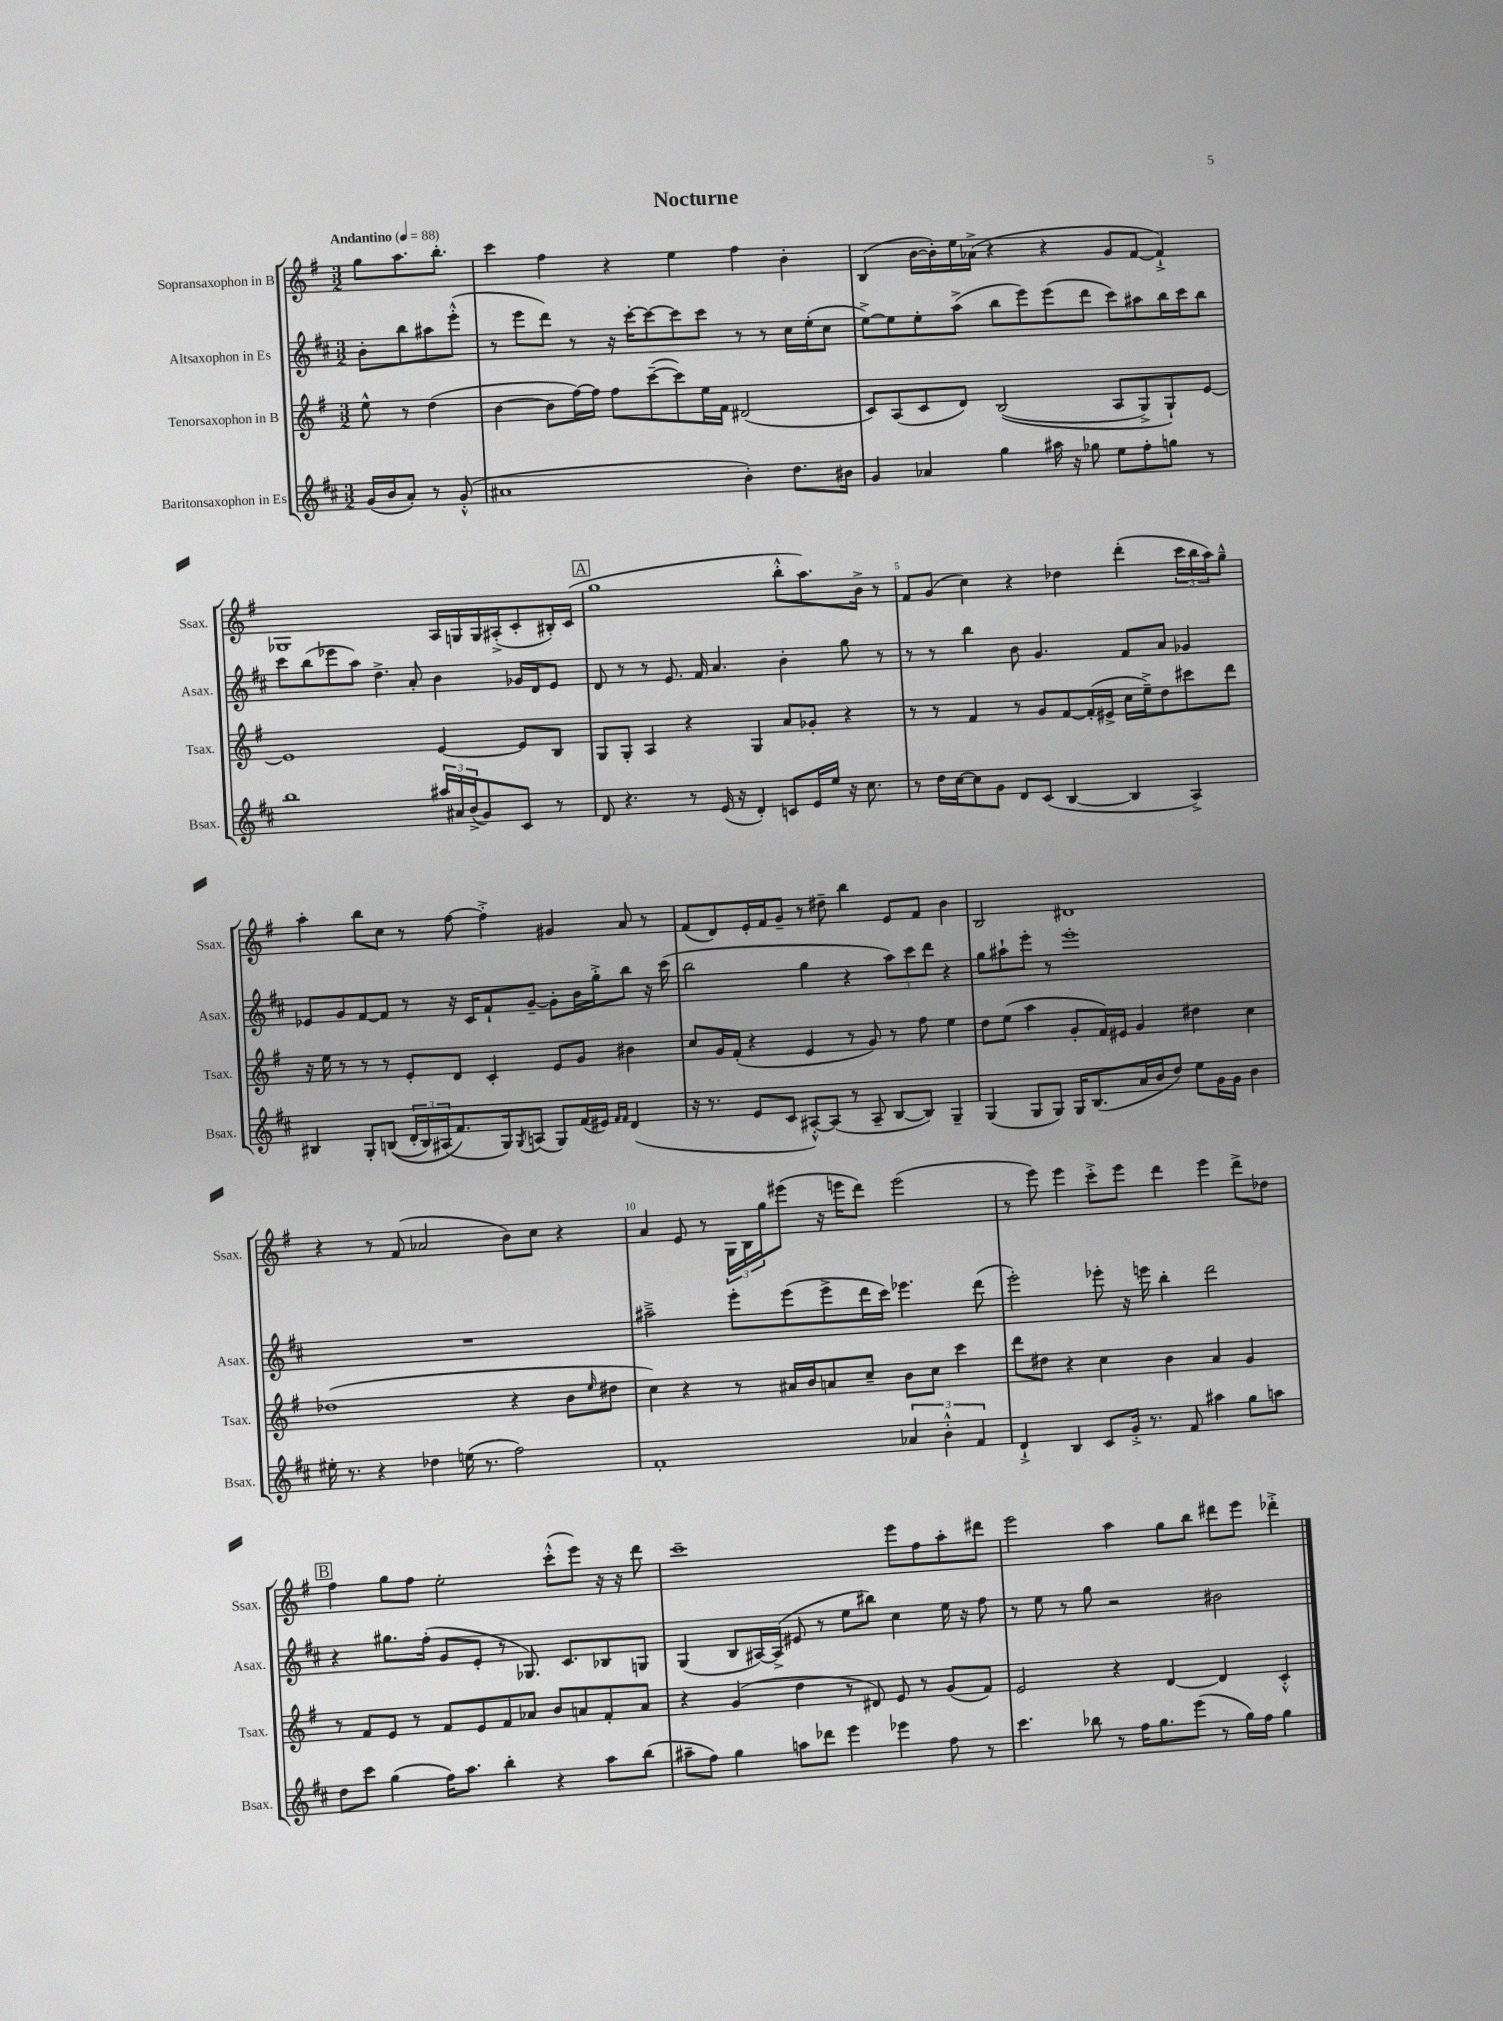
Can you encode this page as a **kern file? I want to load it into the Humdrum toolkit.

**kern	**kern	**kern	**kern
*staff4	*staff3	*staff2	*staff1
*clefG2	*clefG2	*clefG2	*clefG2
*k[f#c#]	*k[f#]	*k[f#c#]	*k[f#]
*M3/2	*M3/2	*M3/2	*M3/2
*MM88	*MM88	*MM88	*MM88
(16g	8ee^^	8b'	8gg
16b	.	.	.
8a')	8r	8bb	8.aa
8r	(4dd	8aa#	.
.	.	.	8.bb'
(8g'^^	.	(8eee'^^	.
=	=	=	=
1a#	[4b	8r	4ccc
.	.	8eee	.
.	8b]	8ddd)	4ff#
.	[16ff#)	8r	.
.	16ff#]	.	.
.	8ff#	16r	4r
.	.	[16ccc#'	.
.	([8ccc~	8ccc#_	.
.	8ccc])	8ccc#]	4ee
.	16ee	8ccc#	.
.	16f#	.	.
4b')	(2d#	8r	4ff#
.	.	8r	.
8.dd	.	16cc#	4b'
.	.	(16ee'	.
.	.	8cc#	.
16b#	.	.	.
=	=	=	=
4g	8c)	[8ee^)	(4B
.	(8A	8ee]	.
4a-	8c	8ee'	[16b
.	.	.	16b'])
.	8d)	(8aa^	16ee
.	.	.	(16a-^
4gg	&((2B	8bb	4r
.	.	8eee)	.
16aa#	.	(8eee	4r
16r	.	.	.
8gg-	.	8ddd	.
8ee	8A	8ccc#)	8g
8ff#'	8G^)	8aa#	[8f#
8gg	8G`&)	16bb	4f#`^])
.	.	16ccc#	.
8r	[8e	8bb	.
=	=	=	=
1bb	1e]	8ccc#	1G-
.	.	(8bb	.
.	.	8eee-	.
.	.	8aa)	.
.	.	4.dd^	.
.	.	8a'	.
24aa#	[4e	4b	16A
24a#	.	.	.
.	.	.	16G
(24b^	.	.	.
8g)	.	.	16G
.	.	.	(16A#'^
8c#	8e]	16g-	8c'
.	.	16d	.
8r	8B	8e	16B#')
.	.	.	(16c
=	=	=	=
8d	8G	8d	1gg
4.r	8G'	8r	.
.	4A	8r	.
.	.	8.e	.
8r	4r	.	.
.	.	16f#	.
(16e	.	4.a	.
16r	.	.	.
4d')	4G	.	.
8c	8a	4b'	8bb'^^
16e	8g-'	.	8.aa)
16ee	.	.	.
16r	4r	8gg	.
8.cc#	.	.	16b^
.	.	8r	8r
=	=	=	=
8r	8r	8r	8f#
16dd	8r	8r	(8g
[16cc#	.	.	.
8cc#]	4f#	4bb	4cc)
8g	.	.	.
8d	8r	8b	4r
(8c#	8g	4.g	.
[4B	[8f#	.	4dd-
.	(16f#']	.	.
.	16e#^	.	.
4B]	16cc	8f#	(4ddd'
.	16ee~^)	.	.
.	8dd	8a	.
4A^)	8ccc#	4g-	24ccc
.	.	.	24bb
.	.	.	24aa)
.	8ddd	.	8gg~^^
=	=	=	=
4B#	16r	8e-	4aa'
.	16ee	.	.
.	8r	8g	.
8G'	8r	[8f#	8bb
&((8B	8r	8f#]	8cc
24d'	8e'	8r	8r
24B)	.	.	.
(24A#	.	.	.
8.f#&)	8d	16r	[8ff#
.	.	16c#	.
.	4c'	8f#`	4ff#'^]
16G)	.	.	.
8qG	.	.	.
(8A	.	[8g~	.
8G)	8e	8g']	4g#
(16f#	8g	16b	.
16e#)	.	16gg'^	.
16qqf#	.	.	.
16qqf#	.	.	.
(4d	4b#	8bb	8a
.	.	16r	8r
.	.	(16ccc#	.
=	=	=	=
16r	8cc	2bb	(8f#
8.r	.	.	.
.	16g	.	8d)
.	(16f#'	.	.
8e	4r	.	16e'
.	.	.	16f#
8c#	.	.	8g~
[8A#'^^)	4e	4gg	8r
(8A#]	.	.	8dd#~
8r	8r	4r	4bb
8A#~	8g)	.	.
[8B	8r	12aa)	8e
.	.	12ccc#	.
8B])	8ff#	.	8f#
.	.	12ddd	.
4G~	4ee	4r	4b
=	=	=	=
(4G	8dd	8gg	2B
.	(8ee	8aa#`	.
8G	4aa	8eee'	.
8G)	.	8r	.
16G	8g'	1eee'	1d#
(8.B	.	.	.
.	16f#)	.	.
.	16e#	.	.
16a	4g	.	.
16b	.	.	.
8dd)	.	.	.
8ee	4dd#	.	.
16g	.	.	.
16g	.	.	.
4b	4cc	.	.
=	=	=	=
16ee#'	(1dd-	1.r	4r
8.r	.	.	.
4r	.	.	8r
.	.	.	(8f#
4dd-	.	.	2a-
(16ee	.	.	.
8.r	.	.	.
2ff#)	4r	.	8b)
.	.	.	8cc
.	8b	.	4r
.	16qqee	.	.
.	8dd#	.	.
=	=	=	=
1f#'	4cc)	2aa#~^	4a
.	4r	.	8e
.	.	.	8r
.	8r	8eee'	24G
.	.	.	24B
.	.	.	24gg
.	16a#	(8eee	(8eee#
.	16b	.	.
.	8a	8eee^	16r
.	.	.	16eee
.	8cc~	16ddd	8ddd)
.	.	16ccc#)	.
6a-	8b	4.eee-	(2eee
.	8cc	.	.
6b'^^	.	.	.
.	4ccc	.	.
6f#	.	.	.
.	.	(8ddd	.
=	=	=	=
4d`^	8ddd	2eee')	8r
.	8dd#	.	8eee)
4B	4r	.	4eee
8c#	4cc	8eee-'	8ccc'^
16g'^	.	16r	8eee
8.r	.	16eee	.
.	4b	4bb'	4ddd
8f#	.	.	.
4aa#	4a	2ddd	4eee
8gg	4g	.	8ddd^
8aa	.	.	8dd-
=	=	=	=
8dd	8r	4r	4ff#
8ccc#	8f#	.	.
(4gg	8e	8.gg#	8gg
.	8r	.	8ff#
.	.	(16ff#'	.
16ff#)	8f#	8g	2ee'
8.aa	.	.	.
.	8e	8e'	.
4bb'	8f#	8r	.
.	8a-	8.G-)	.
4r	8b	.	(8ccc'^^
.	.	8.c#	.
.	8a	.	8eee)
8aa	8f#'	8B-	16r
.	.	.	16r
(8bb	8a	8G	8ddd
=	=	=	=
8aa#~	4r	(4G	1ccc~
8ff#)	.	.	.
4gg	(4g	8B	.
.	.	[16A#)	.
.	.	(16A#^]	.
8aa	4dd	8e#	.
8ddd-	.	8r	.
4eee	8r	8ee	.
.	8d#)	8bb#)	.
4eee-	8e	4cc#	8eee
.	8r	.	8ff#
8ff#	(8g	16ee	8aa'
.	.	16r	.
8r	8f#)	8ff#	8ddd#
=	=	=	=
4.ccc#	2e	8r	2eee
.	.	8ee	.
.	.	8r	.
8bb-	.	8gg	.
8r	4r	2r	4aa
16ff#	.	.	.
8.gg	.	.	.
.	[4d	.	8gg
(8eee	.	.	8bb
8r	4d]	2b#	8ddd#
16gg)	.	.	8eee
16ff#	.	.	.
4gg	4c'^^	.	4ddd-'^
==	==	==	==
*-	*-	*-	*-
